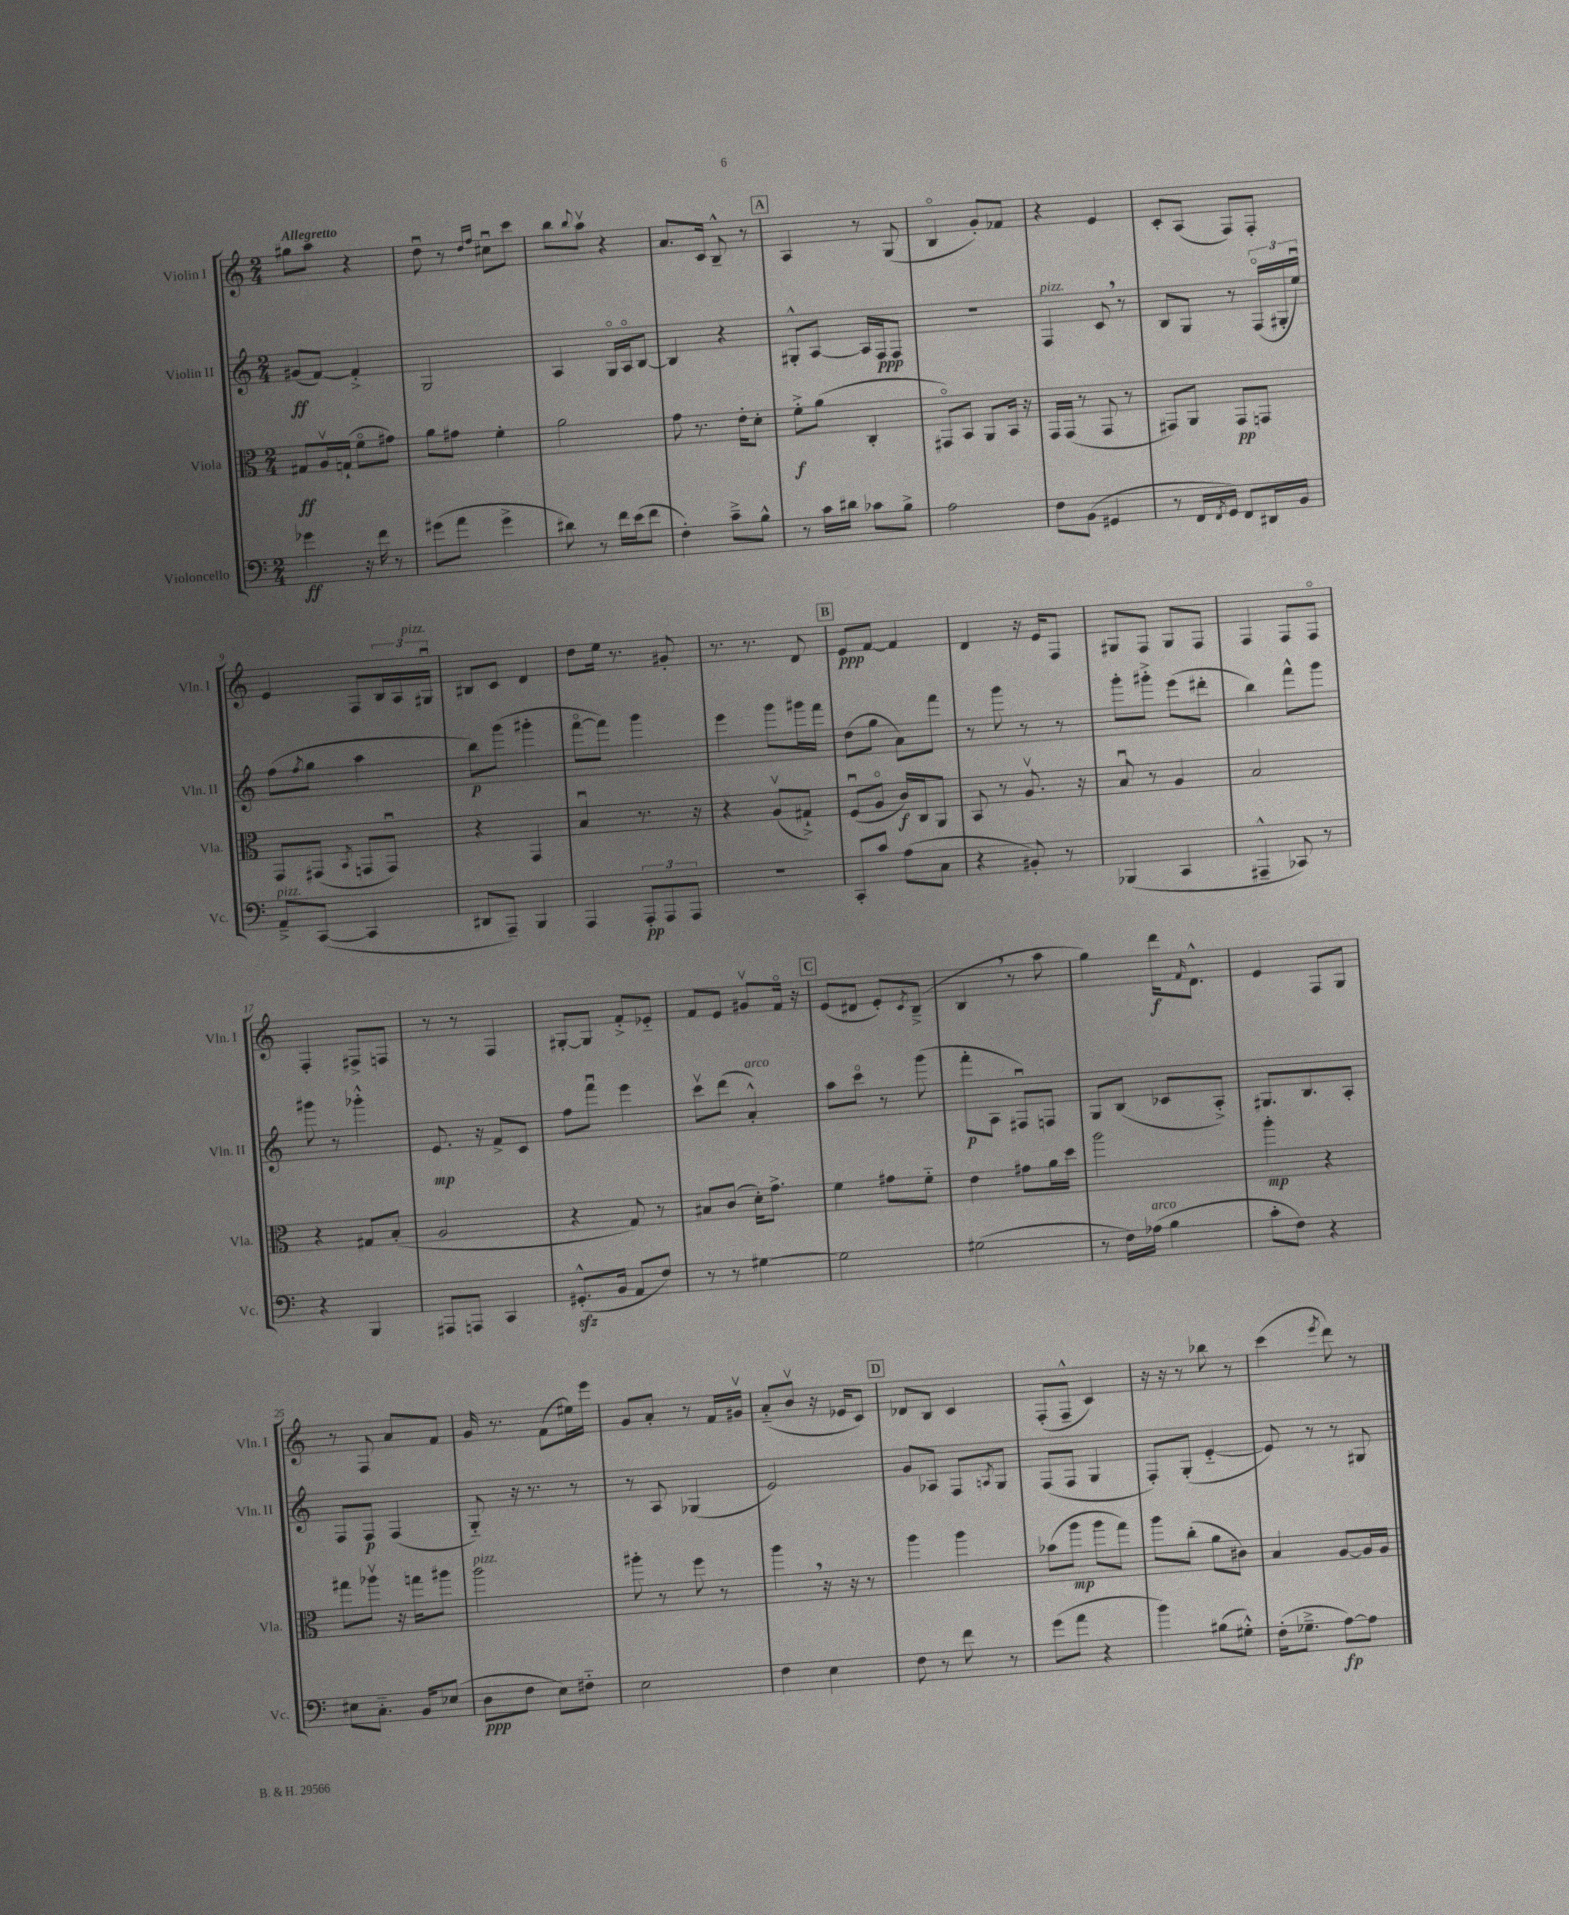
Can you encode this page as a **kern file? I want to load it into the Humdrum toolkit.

**kern	**dynam	**kern	**dynam	**kern	**dynam	**kern	**dynam
*part4	*part4	*part3	*part3	*part2	*part2	*part1	*part1
*staff4	*staff4	*staff3	*staff3	*staff2	*staff2	*staff1	*staff1
*I"Violoncello	*	*I"Viola	*	*I"Violin II	*	*I"Violin I	*
*I'Vc.	*	*I'Vla.	*	*I'Vln. II	*	*I'Vln. I	*
*clefF4	*	*clefC3	*	*clefG2	*	*clefG2	*
*k[]	*	*k[]	*	*k[]	*	*k[]	*
*M2/4	*	*M2/4	*	*M2/4	*	*M2/4	*
=1	=1	=1	=1	=1	=1	=1	=1
!	!	!	!	!	!	!LO:TX:a:B:t=Allegretto	!
4g-X\	ff	8G#X/L	ff	(8g#X/L	ff	8gg#X\L	.
.	.	16Av/L	.	[8f/J)	.	8aa\J	.
.	.	(16Gn`/JJ	.	.	.	.	.
16r	.	8f\L	.	4f'^/]	.	4r	.
16f\	.	.	.	.	.	.	.
8r	.	8g#X\J)	.	.	.	.	.
=2	=2	=2	=2	=2	=2	=2	=2
(8g#X\L	.	8a\L	.	2G/	.	8ddu\	.
8a\J	.	8g#X\J	.	.	.	8r	.
.	.	.	.	.	.	16qqdd/LL	.
.	.	.	.	.	.	16qqff/JJ	.
4g#^\	.	4f'\	.	.	.	8cc#Xu\L	.
.	.	.	.	.	.	8ccc\J	.
=3	=3	=3	=3	=3	=3	=3	=3
8d#X\)	.	2a\	.	4A/	.	8bb\L	.
.	.	.	.	.	.	8qqbb/	.
8r	.	.	.	.	.	8aav\J	.
16f\LL	.	.	.	16G/LL	.	4r	.
(16e\J	.	.	.	16A/J	.	.	.
8f\J	.	.	.	[8B/J	.	.	.
=4	=4	=4	=4	=4	=4	=4	=4
4F'\)	.	8g\	.	4B/]	.	8.a/L	.
.	.	8.r	.	.	.	.	.
.	.	.	.	.	.	16c/Jk	.
8c~^\L	.	.	.	4r	.	8B~^^/	.
.	.	16e'\KL	.	.	.	.	.
8B^^\J	.	8d'\J	.	.	.	8r	.
!!LO:REH:place=s1:t=A
=5	=5	=5	=5	=5	=5	=5	=5
8r	.	8f'^\L	f	8G#X'^^/L	.	4A/	.
16c\LL	.	(8a\J	.	[8A/J	.	.	.
16d#X\JJ	.	.	.	.	.	.	.
8c-X\L	.	4C'/	.	16A/LL]	.	8r	.
.	.	.	.	16F/J	ppp	.	.
8B^\J	.	.	.	8F/J	.	(8G/	.
=6	=6	=6	=6	=6	=6	=6	=6
2A\	.	8GG#X/L)	.	2r	.	4B/	.
.	.	8BB/J	.	.	.	.	.
.	.	8AA/L	.	.	.	8g'/L)	.
.	.	16BB/Jk	.	.	.	8f-X/J	.
.	.	16r	.	.	.	.	.
=7	=7	=7	=7	=7	=7	=7	=7
!	!	!	!	!LO:TX:a:i:t=pizz.	!	!	!
8F\L	.	16GG/LL	.	4F/	.	4r	.
.	.	(16GG/JJ	.	.	.	.	.
(8BB\J	.	8r	.	.	.	.	.
4GG#X/	.	8GG/	.	8c,/	.	4e/	.
.	.	8r	.	8r	.	.	.
=8	=8	=8	=8	=8	=8	=8	=8
8r	.	8GG#X/L)	.	8B/L	.	8c'/L	.
16FF/LL	.	8AA/J	.	8G/J	.	(8A/J	.
8qFF/	.	.	.	.	.	.	.
16GG/JJ)	.	.	.	.	.	.	.
8FF/L	.	8GG#/L	pp	8r	.	8F/L)	.
16DD#X/L	.	8GGn/J	.	(24F/LL	.	8F'/J	.
.	.	.	.	24G#X'/	.	.	.
16BB/JJ	.	.	.	.	.	.	.
.	.	.	.	24eeu/JJ)	.	.	.
!!LO:LB:g=z
=9	=9	=9	=9	=9	=9	=9	=9
!LO:TX:a:i:t=pizz.	!	!	!	!	!	!	!
8AA~^/L	.	8GG/L	.	(8ff\L	.	4e/	.
.	.	.	.	8qff/	.	.	.
([8CC/J	.	(8GG#X/J	.	8gg\J	.	.	.
.	.	8qBB/	.	.	.	.	.
4CC/]	.	8GGn/L	.	4aa\	.	8F/L	.
.	.	8GGu/J)	.	.	.	24B/L	.
.	.	.	.	.	.	24A/	.
!	!	!	!	!	!	!LO:TX:a:i:t=pizz.	!
.	.	.	.	.	.	24G#Xu/JJ	.
=10	=10	=10	=10	=10	=10	=10	=10
8DD#X/L	.	4r	.	8bb\L)	p	8B#X/L	.
8AAA~/J)	.	.	.	(8ggg\J	.	8c/J	.
4BBB/	.	4GG/	.	4ggg#X'\	.	4d/	.
=11	=11	=11	=11	=11	=11	=11	=11
4AAA/	.	4Bu/	.	[8fff\L	.	8dd\L	.
.	.	.	.	8fff\J])	.	16ee\Jk	.
.	.	.	.	.	.	8.r	.
12AAA'/L	pp	8.r	.	4ggg\	.	.	.
12AAA/	.	.	.	.	.	.	.
.	.	.	.	.	.	8g#X'/	.
12AAA/J	.	.	.	.	.	.	.
.	.	16r	.	.	.	.	.
=12	=12	=12	=12	=12	=12	=12	=12
2r	.	4r	.	4eee\	.	8.r	.
.	.	.	.	.	.	8.r	.
.	.	(8Av/L	.	8ggg\L	.	.	.
.	.	8G#X`^/J)	.	16ggg#X\L	.	8d/	.
.	.	.	.	16fff\JJ	.	.	.
!!LO:REH:place=s1:t=B
=13	=13	=13	=13	=13	=13	=13	=13
8CC'/L	.	(8Fu/L	.	(8dd\L	.	8e/L	ppp
8c/J	.	8A/J	.	8gg\J	.	[8f/J	.
(8A\L	.	16c/LL)	f	8a\L)	.	4f/]	.
.	.	16C/J	.	.	.	.	.
8C\J	.	8AA/J	.	8fff\J	.	.	.
=14	=14	=14	=14	=14	=14	=14	=14
4r	.	8BB/	.	8r	.	4d/	.
.	.	8r	.	8ggg\	.	.	.
8BB#X'/)	.	8.Av/	.	8r	.	16r	.
.	.	.	.	.	.	16e/KL	.
8r	.	.	.	8r	.	8F/J	.
.	.	16r	.	.	.	.	.
=15	=15	=15	=15	=15	=15	=15	=15
(4BBB-X/	.	8Bu/	.	8ggg'\L	.	8G#X/L	.
.	.	8r	.	8ggg#X'^\J	.	8F/J	.
4CC/	.	4A/	.	(8eee\L	.	8G#/L	.
.	.	.	.	8ddd#X'\J	.	8F/J	.
=16	=16	=16	=16	=16	=16	=16	=16
4AAA#X~^^/	.	2B/	.	4bb\)	.	4F/	.
8CC-X/)	.	.	.	8fff^^\L	.	8F/L	.
8r	.	.	.	8ggg\J	.	8F/J	.
!!LO:LB:g=z
=17	=17	=17	=17	=17	=17	=17	=17
4r	.	4r	.	8ggg#X\	.	4F'/	.
.	.	.	.	8r	.	.	.
4BBB/	.	8G#X/L	.	4ggg-X'^^\	.	8F#X^/L	.
.	.	(8B'/J	.	.	.	8Fn/J	.
=18	=18	=18	=18	=18	=18	=18	=18
8AAA#X/L	.	2A/	.	8.e/	mp	8r	.
8AAAn/J	.	.	.	.	.	8r	.
.	.	.	.	16r	.	.	.
4CC/	.	.	.	8f^/L	.	4F/	.
.	.	.	.	8c/J	.	.	.
=19	=19	=19	=19	=19	=19	=19	=19
(8.GG#Xzz'^^/L	.	4r	.	8ff\L	.	[8G#X'/L	.
.	.	.	.	8fffu\J	.	8G#/J]	.
16BB/Jk	.	.	.	.	.	.	.
8AA/L	.	8G/)	.	4eee\	.	8f'^/L	.
8F/J)	.	8r	.	.	.	8e-X/J	.
=20	=20	=20	=20	=20	=20	=20	=20
8r	.	8B#X/L	.	8cccv\L	.	8f/L	.
8r	.	(8c/J	.	(8ddd\J	.	8e/J	.
!	!	!	!	!LO:TX:a:i:t=arco	!	!	!
[4G#X\	.	16d'\KL)	.	4a'^^/)	.	8g#Xv/L	.
.	.	8.g^\J	.	.	.	.	.
.	.	.	.	.	.	16f/Jk	.
.	.	.	.	.	.	16r	.
!!LO:REH:place=s1:t=C
=21	=21	=21	=21	=21	=21	=21	=21
2G#\]	.	4f\	.	8aa\L	.	(8e/L	.
.	.	.	.	8ccc\J	.	8d#X/J	.
.	.	8g#X\L	.	8r	.	8e'/L)	.
.	.	.	.	.	.	8qc/	.
.	.	8f\J	.	(8ggg\	.	(8B~^/J	.
=22	=22	=22	=22	=22	=22	=22	=22
(2G#X\	.	4e\	.	8fff'\L	p	4B,/	.
.	.	.	.	8A\J	.	.	.
.	.	8g#X\L	.	8F#Xu/L)	.	8r	.
.	.	16a\L	.	8Fn/J	.	8aa\	.
.	.	16dd\JJ	.	.	.	.	.
=23	=23	=23	=23	=23	=23	=23	=23
8r	.	2aa\	.	8G/L	.	4gg\)	.
16F\LL)	.	.	.	(8B/J	.	.	.
!LO:TX:a:i:t=arco	!	!	!	!	!	!	!
(16A-X\JJ	.	.	.	.	.	.	.
4B\	.	.	.	8c-X/L	.	16ddd\KL	f
.	.	.	.	.	.	16qqf/	.
.	.	.	.	.	.	8.d^^\J	.
.	.	.	.	8A'^/J)	.	.	.
=24	=24	=24	=24	=24	=24	=24	=24
8c'\L	.	4aa'\	mp	8.G#X/L	.	4e/	.
8F\J)	.	.	.	.	.	.	.
.	.	.	.	8.B/	.	.	.
4r	.	4r	.	.	.	8F/L	.
.	.	.	.	8A'/J	.	8G/J	.
!!LO:LB:g=z
=25	=25	=25	=25	=25	=25	=25	=25
8E#X\L	.	8gg#X\L	.	8F/L	.	8r	.
8.C\J	.	8aa-Xv\J	.	8F/J	p	8F/	.
.	.	16r	.	(4F/	.	8a/L	.
16BB/KL	.	16ggn\KL	.	.	.	.	.
(8E-X/J	.	8aa#X\J	.	.	.	8f/J	.
=26	=26	=26	=26	=26	=26	=26	=26
!	!	!LO:TX:a:i:t=pizz.	!	!	!	!	!
8D\L	ppp	2aa\	.	8G/)	.	16g/	.
.	.	.	.	.	.	8.r	.
8F\J	.	.	.	16r	.	.	.
.	.	.	.	8.r	.	.	.
8E\L)	.	.	.	.	.	(8f\L	.
8F#X\J	.	.	.	8r	.	16ee#X\L)	.
.	.	.	.	.	.	16eee\JJ	.
=27	=27	=27	=27	=27	=27	=27	=27
2E\	.	8aa#X'\	.	8r	.	8g/L	.
.	.	8r	.	8A/	.	8a'/J	.
.	.	8ff\	.	(4G-X/	.	8r	.
.	.	8r	.	.	.	16f/LL	.
.	.	.	.	.	.	16g#Xv/JJ	.
=28	=28	=28	=28	=28	=28	=28	=28
4F\	.	4aa,\	.	2e/)	.	(8a/L	.
.	.	.	.	.	.	8bv/J	.
4E\	.	16r	.	.	.	16r	.
.	.	16r	.	.	.	16e-X/KL	.
.	.	8r	.	.	.	8c/J)	.
!!LO:REH:place=s1:t=D
=29	=29	=29	=29	=29	=29	=29	=29
8F\	.	4aa\	.	8g/L	.	8d-X/L	.
8r	.	.	.	8A-X/J	.	8B/J	.
8f\	.	4aa\	.	8F/L	.	4c/	.
.	.	.	.	8qAn/	.	.	.
8r	.	.	.	8G/J	.	.	.
=30	=30	=30	=30	=30	=30	=30	=30
(8g\L	.	(8b-X\L	.	(8F/L	.	(8F'/L	.
8a\J	.	8aa\J	mp	8F/J	.	8F~^^/J	.
4r	.	8aa\L	.	4G/	.	4c/)	.
.	.	8gg\J)	.	.	.	.	.
=31	=31	=31	=31	=31	=31	=31	=31
4b\)	.	8aa\L	.	8F'/L)	.	16r	.
.	.	.	.	.	.	16r	.
.	.	(8cc'\J	.	(8G'/J	.	8r	.
(8B#X\L	.	8a\L	.	[4e/	.	8bb-X\	.
8G#X'^^\J)	.	8c#X\J)	.	.	.	8r	.
=32	=32	=32	=32	=32	=32	=32	=32
(16F'\KL	.	4B/	.	8e/])	.	(4ccc\	.
8.G-X~^\J	.	.	.	.	.	.	.
.	.	.	.	8r	.	.	.
.	.	.	.	.	.	8qeee/	.
[8A\L)	fp	[8A/L	.	8r	.	8ddd\)	.
8A\J]	.	16A/L]	.	8G#X/	.	8r	.
.	.	16A/JJ	.	.	.	.	.
==	==	==	==	==	==	==	==
*-	*-	*-	*-	*-	*-	*-	*-
